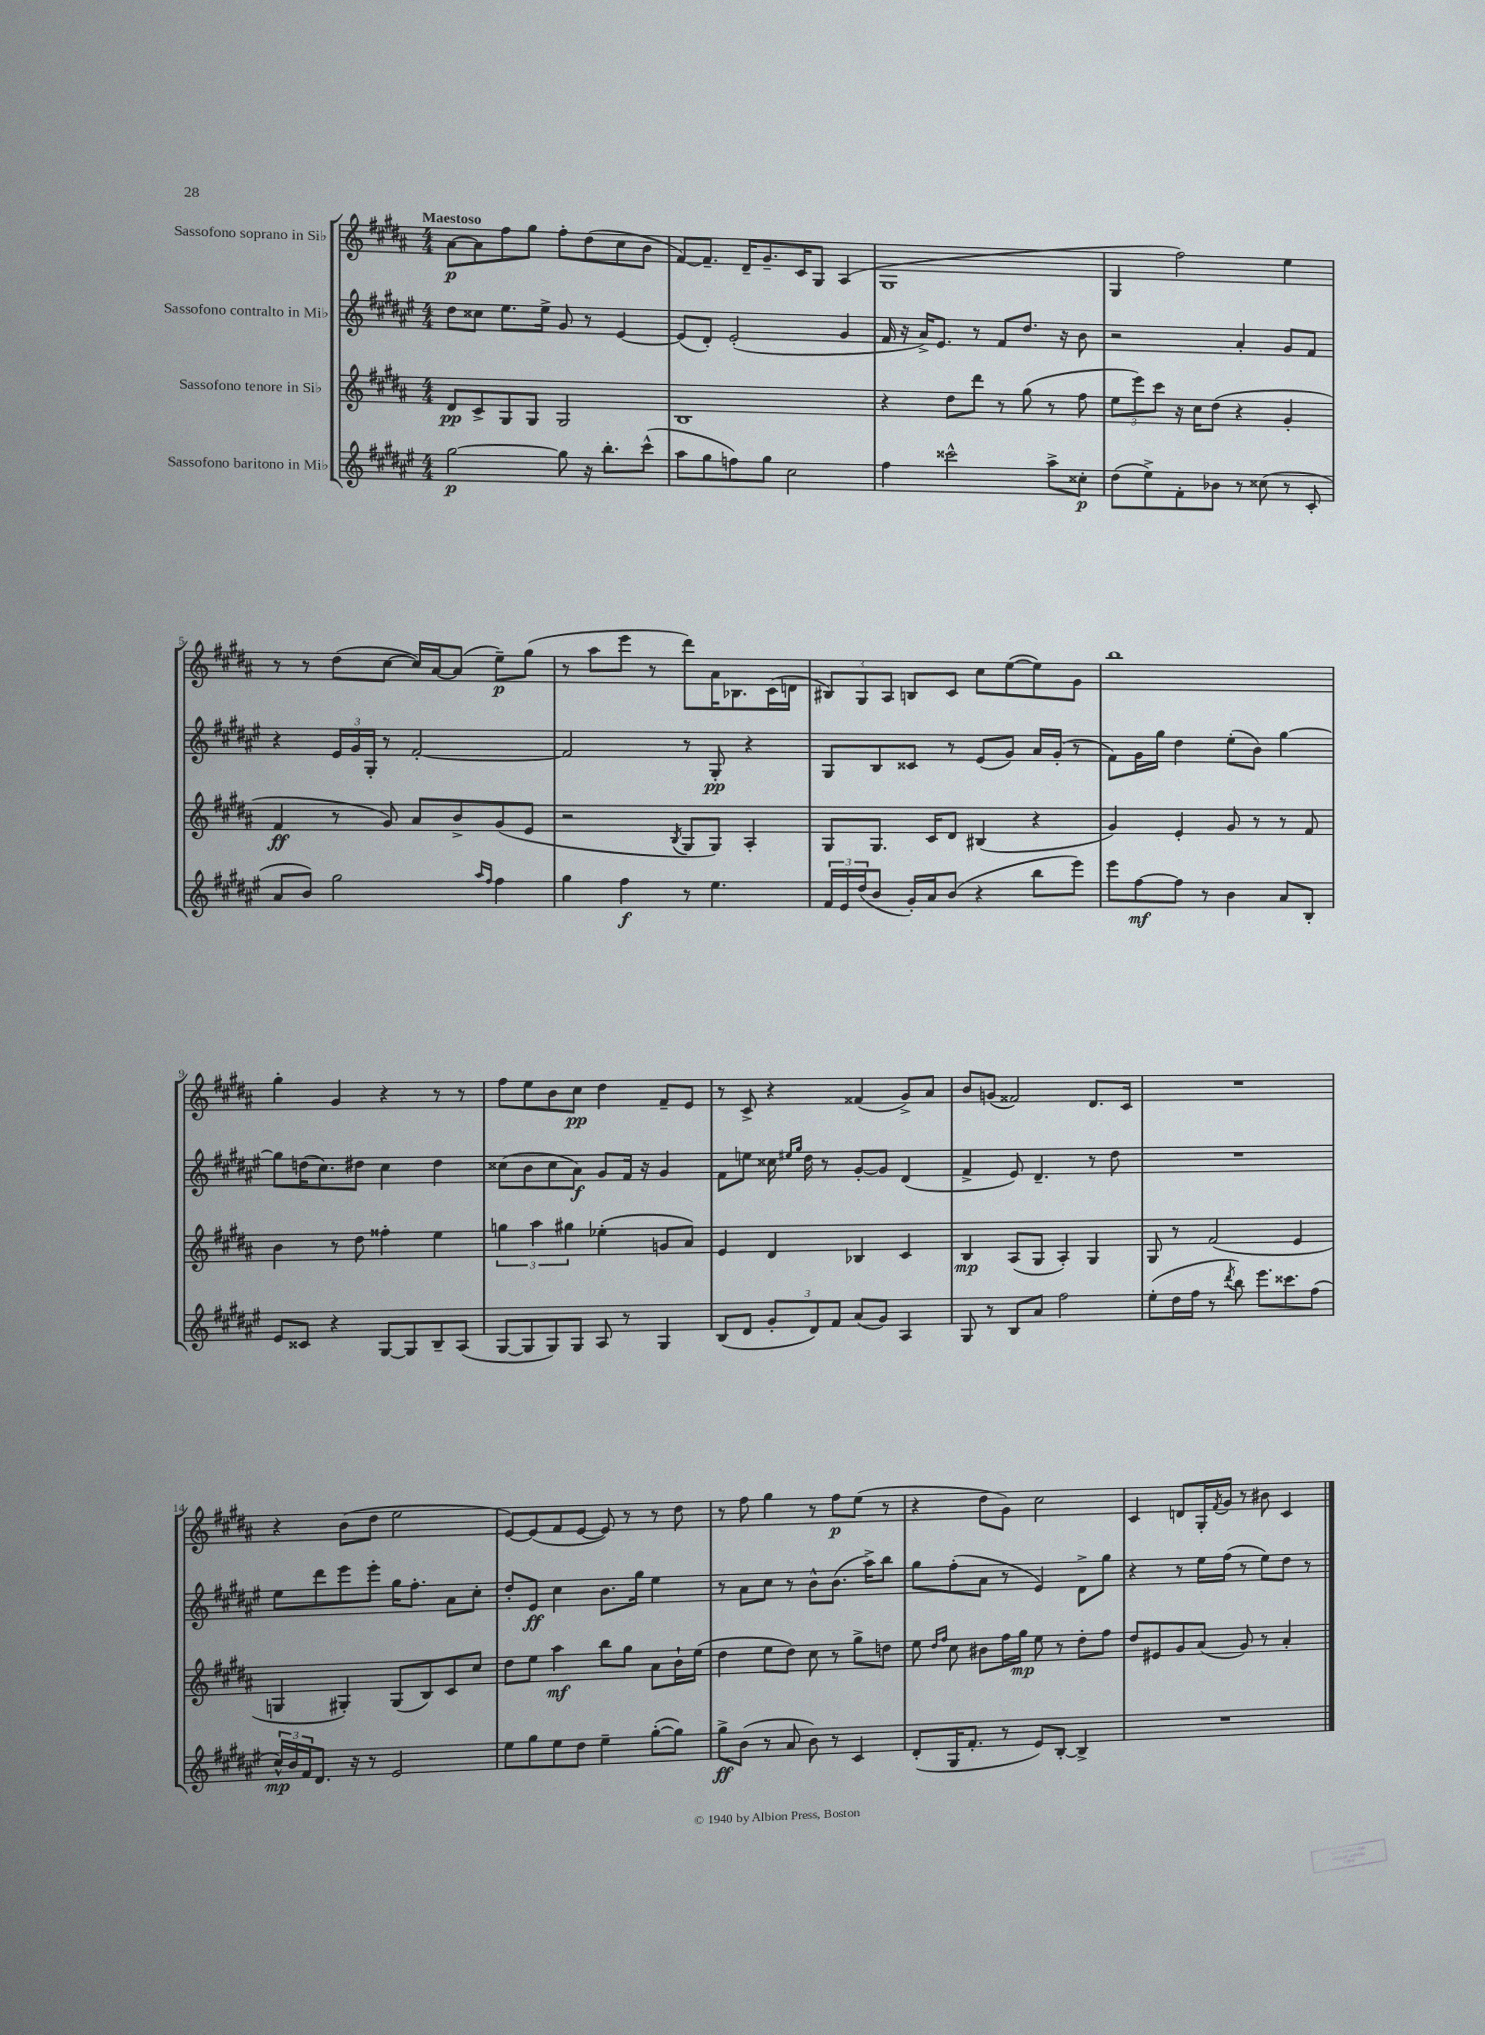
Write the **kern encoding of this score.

**kern	**kern	**kern	**kern
*staff4	*staff3	*staff2	*staff1
*clefG2	*clefG2	*clefG2	*clefG2
*k[f#c#g#d#a#e#]	*k[f#c#g#d#a#]	*k[f#c#g#d#a#e#]	*k[f#c#g#d#a#]
*M4/4	*M4/4	*M4/4	*M4/4
[2gg#\	8d#/L	8dd#\L	[8a#\L
.	8c#^/	8cc##\J	8a#\]
.	8G#/	8.ee#\L	8ff#\
.	8G#/J	.	8gg#\J
.	.	16ee#^\Jk	.
8gg#\]	2G#/	8g#/	8ff#'\L
16r	.	8r	(8dd#\
8.bb'\L	.	.	.
.	.	[4e#/	8cc#\
(8ccc#^^\J	.	.	8b\J
=	=	=	=
8aa#\L	1B	(8e#/]L	[8f#/L)
8gg#\	.	8d#'/J)	8.f#~/]J
8ff\)	.	(2e#'/	.
.	.	.	16d#~/LK
8gg#\J	.	.	8.g#~/
2cc#\	.	.	.
.	.	.	16c#/K
.	.	.	8G#/J
.	.	4g#/	(4A#/
=	=	=	=
4ff#\	4r	16f#/	1G#
.	.	16r	.
.	.	16a#^/LK)	.
.	.	8.e#/J	.
2ccc##^^\	8dd#\L	.	.
.	8ddd#\J	8r	.
.	8r	8f#/L	.
.	(8gg#\	8.dd#/J	.
8aa#^\L	8r	.	.
.	.	16r	.
8cc##'\J	8ff#\	8b\	.
=	=	=	=
(8dd#\L	12ee\L	2r	4G#/
.	12eee\)	.	.
8ee#^\)	.	.	.
.	12ccc#\J	.	.
8f#'\	16r	.	2ff#\)
.	16cc#\LK	.	.
8b-\J	(8dd#\J	.	.
8r	4r	4a#'/	.
(8cc##\	.	.	.
8r	4g#'/	8g#/L	4ee\
8c#'/	.	8f#/J	.
=	=	=	=
8a#/L	4f#/	4r	8r
8b/J)	.	.	8r
2gg#\	8r	24e#/LL	(8dd#\L
.	.	24g#/	.
.	.	24G#'/JJ	.
.	8g#/)	8r	[8cc#\J
.	8a#/L	[2f#'/	16cc#/]LL)
.	.	.	[16a#/J
.	8b^/	.	(8a#/]J
16qqaa#/LL	.	.	.
16qqff#/JJ	.	.	.
4ff#\	(8g#/	.	8ee~\L)
.	8e/J	.	(8gg#\J
=	=	=	=
4gg#\	2r	2f#/]	8r
.	.	.	8aa#\L
4ff#\	.	.	8eee\J
.	.	.	8r
.	8qB/	.	.
8r	8G#/L	8r	8ddd#\L)
4.ee#\	8G#/J)	8G#'/	16a#\K
.	.	.	8.B-\
.	4A#'/	4r	.
.	.	.	(16c#\L
.	.	.	16d\JJ
=	=	=	=
24f#/LL	8G#/L	8G#/L	12B#/L)
24e#/	.	.	.
(24dd#/J	.	.	12G#/
8b/J	8.G#/J	8B/	.
.	.	.	12A#/J
16g#'/LL)	.	8c##/J	8B/L
16a#/J	16c#/LK	.	.
(8b/J	8d#/J	8r	8c#/J
4r	(4B#/	(8e#/L	8cc#\L
.	.	8g#/J)	([8ee\
8bb\L	4r	16a#/LL	8ee\])
.	.	(16g#'/JJ	.
8eee#\J)	.	8r	8g#\J
=	=	=	=
8eee#\L	4g#/)	8f#\L)	1bb
[8ff#\	.	16g#\L	.
.	.	16gg#\JJ	.
8ff#\]J	4e'/	4dd#\	.
8r	.	.	.
4b\	8g#/	(8ee#'\L	.
.	8r	8b\J)	.
8a#/L	8r	[4gg#\	.
8B'/J	8f#/	.	.
=	=	=	=
8e#/L	4b\	8gg#\]L	4gg#'\
8c##/J	.	(16dd\K	.
.	.	8.cc#\)	.
4r	8r	.	4g#/
.	8dd#\	8dd#\J	.
[8G#/L	4ff##'\	4cc#\	4r
8G#/]	.	.	.
8B~/	4ee\	4dd#\	8r
(8A#/J	.	.	8r
=	=	=	=
[8G#/L	6gg\	(8cc##\L	8ff#\L
8G#/]	.	8b\	8ee\
.	6aa#\	.	.
8G#/)	.	8cc##\	8b\
.	6gg#\	.	.
8G#/J	.	8a#\J)	8cc#\J
8A#/	(4ee-'\	8g#/L	4dd#\
8r	.	16f#/Jk	.
.	.	16r	.
4G#/	8g/L	4g#/	8f#~/L
.	8a#/J)	.	8e/J
=	=	=	=
(8B/L	4e/	8f#\L	8r
8d#/J	.	8ee\J	8c#^/
12g#'/L	4d#/	16cc##\	4r
.	.	16qqee#/LL	.
.	.	16qqgg#/JJ	.
.	.	16dd#\	.
12d#/)	.	.	.
.	.	8r	.
12f#/J	.	.	.
(8a#/L	4B-/	[8g#'/L	(4f##/
8g#/J)	.	8g#/]J	.
4A#/	4c#/	(4d#/	8g#^/L)
.	.	.	8a#/J
=	=	=	=
8G#/	4B/	4f#^/	8b/L
8r	.	.	(8g/J
8B/L	(8A#/L	8e#/)	2f##/)
8a#/J	8G#/J	4.d#~/	.
2ff#\	4A#'/)	.	.
.	4G#/	8r	8.d#/L
.	.	8dd#\	.
.	.	.	16c#/Jk
=	=	=	=
(8ee#'\L	8G#/	1r	1r
16dd#\L	8r	.	.
16ff#\JJ	.	.	.
8r	(2f#/	.	.
8qddd#/	.	.	.
8bb\)	.	.	.
8.eee#\L	.	.	.
8.ccc##\	.	.	.
.	4e/	.	.
(8ff#\J	.	.	.
=	=	=	=
24cc#^^/LL)	4G/	8ee#\L	4r
24b/	.	.	.
24f#/J	.	.	.
8.d#/J	.	8ddd#\	.
.	4G#'/)	8eee#\	(8b\L
16r	.	.	.
8r	.	8eee#'\J	8dd#\J
2e#/	(8G#/L	16gg#\LK	2ee\
.	.	8.ff#'\J	.
.	8B/)	.	.
.	8c#/	8a#\L	.
.	8cc#/J	8cc#'\J	.
=	=	=	=
8ee#\L	8dd#\L	8dd#'/L	[8e/L)
8gg#\	8ee\J	8e#/J	(8e/]
8ee#\	4aa#\	4cc#\	8f#/
8dd#\J	.	.	[8e/J
4ee#~\	8bb\L	8.b\L	8e/])
.	8gg#\J	.	8r
.	.	16gg#\Jk	.
([8gg#'\L	8a#\L	4ee#\	8r
8gg#\]J)	16b`\L	.	8dd#\
.	(16ee\JJ	.	.
=	=	=	=
8gg#^\L	4dd#\	8r	8r
(8b\J	.	8a#\L	8ff#\
8r	8ee\L	8cc#\J	4gg#\
8a#/	8dd#\J)	8r	.
8b\)	8cc#\	8b^^\L	8r
8r	8r	(8.b\J	8ff#\L
4c#/	8gg#^\L	.	(8ee\J
.	.	16aa#^\LK)	.
.	8dd\J	8bb\J	8r
=	=	=	=
(8d#'/L	8ee\	8gg#\L	4r
.	16qqdd#/LL	.	.
.	16qqff#/JJ	.	.
16G#/K	8cc#\	(8ff#'\	.
8.f#'/J	.	.	.
.	8b#\L	8a#\J	8dd#\L
8r	16ff#\L	8r	8g#\J)
.	16gg#\JJ	.	.
8e#/L)	8ee\	4e#/)	2cc#\
[8B'/J	8r	.	.
4B^/]	8dd#'\L	8d#^\L	.
.	8ff#\J	8gg#\J	.
=	=	=	=
1r	8dd#/L	4r	4c#/
.	8e#/	.	.
.	8g#/	8r	8d/L
.	(8a#/J	16ee#\LL	16G#'/L
.	.	.	8qf#/
.	.	(16ff#\JJ	16g#/JJ
.	8g#/)	8r	8r
.	8r	8ee#\L)	8b#\
.	4a#'/	8dd#\J	4c#/
.	.	8r	.
==	==	==	==
*-	*-	*-	*-
